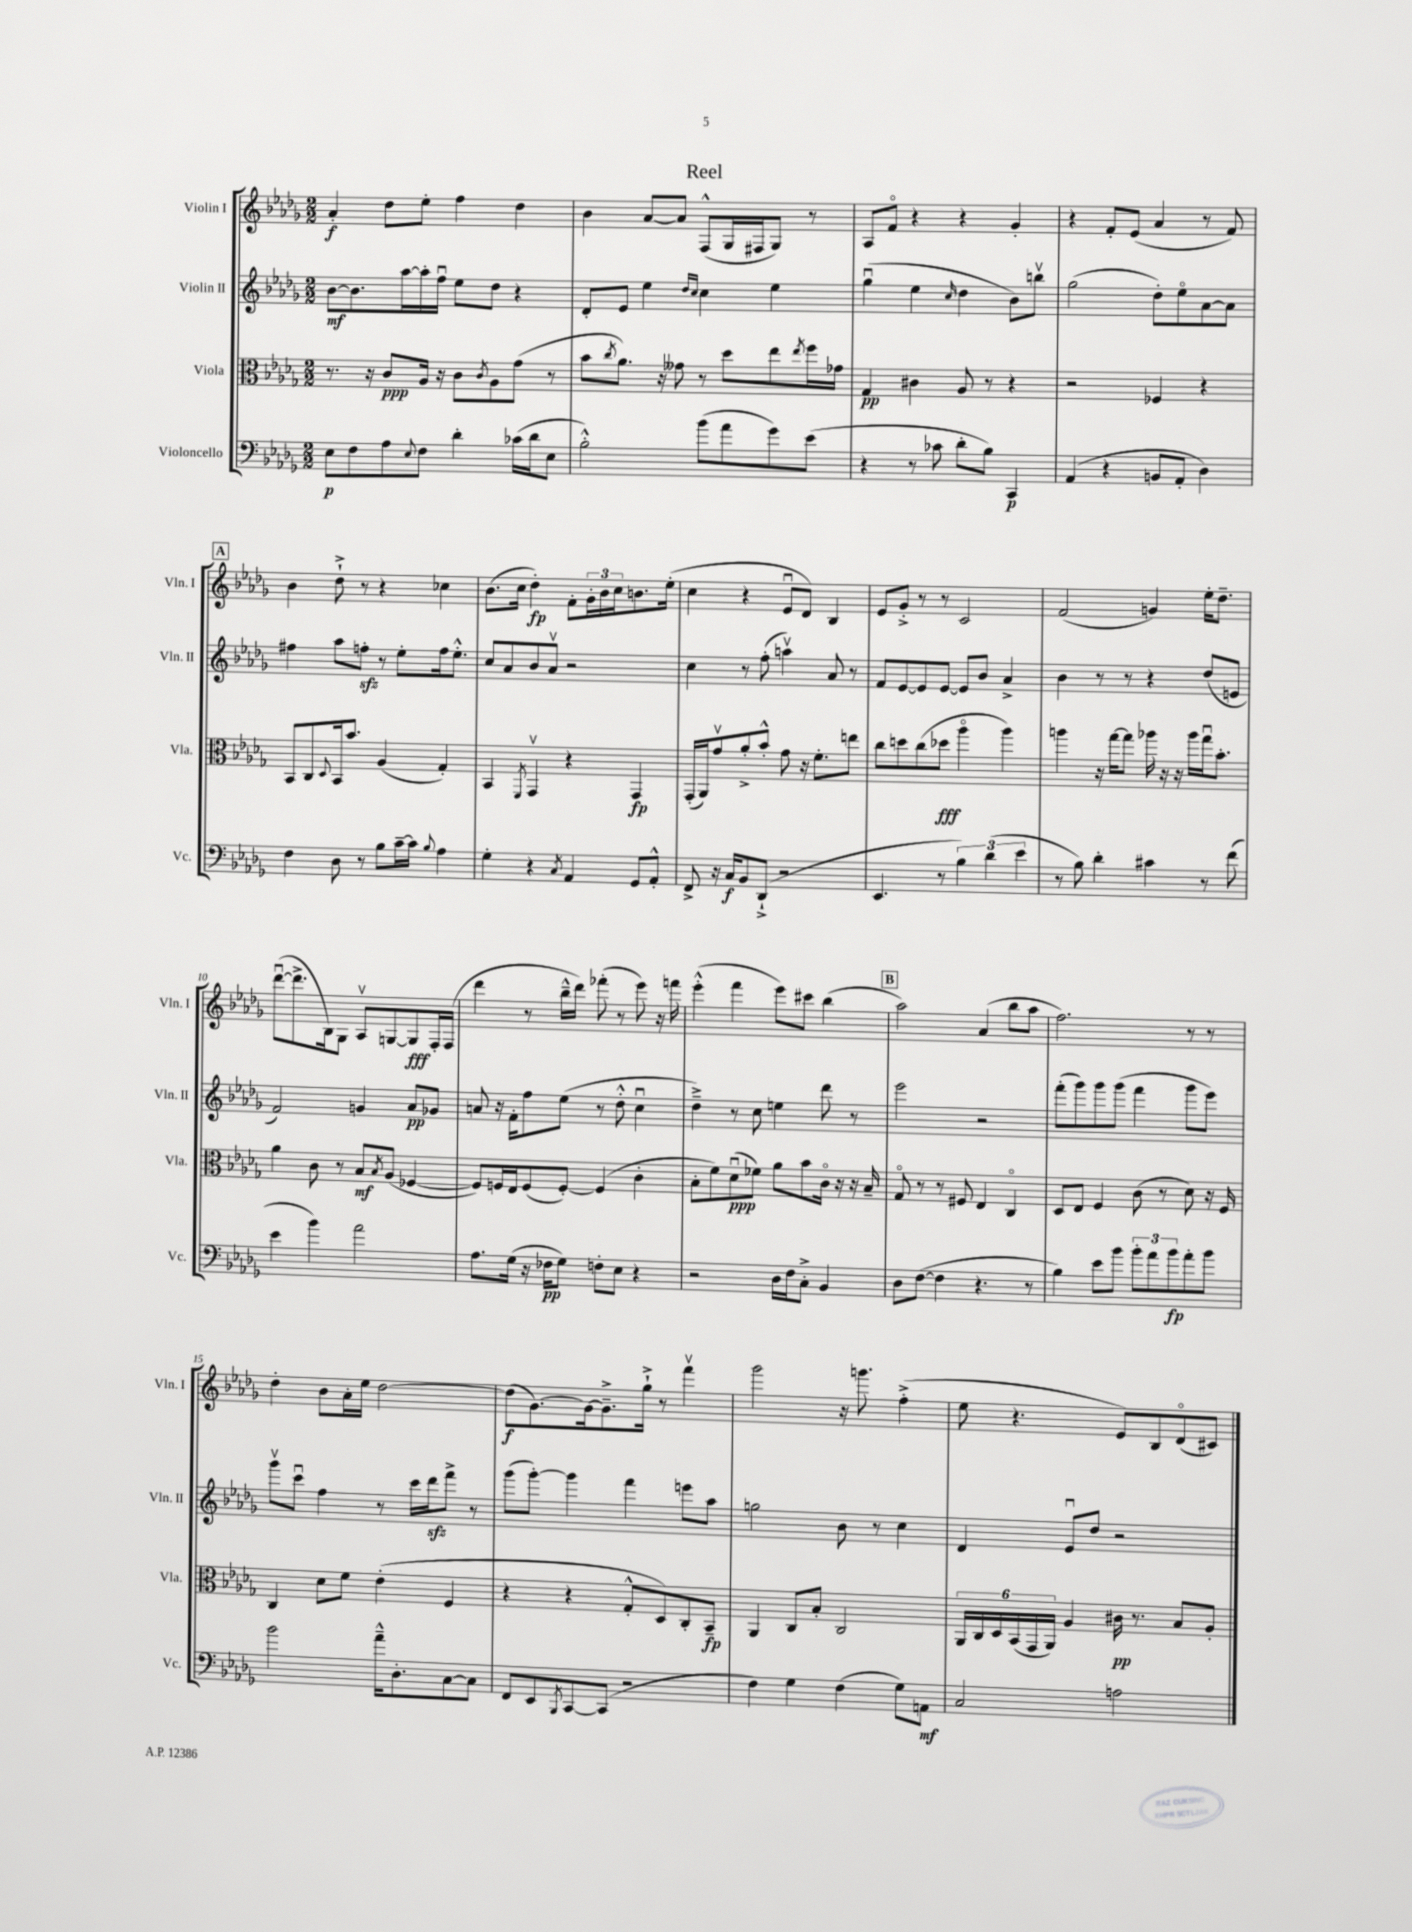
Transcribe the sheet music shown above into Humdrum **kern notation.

**kern	**dynam	**kern	**dynam	**kern	**dynam	**kern	**dynam
*part4	*part4	*part3	*part3	*part2	*part2	*part1	*part1
*staff4	*staff4	*staff3	*staff3	*staff2	*staff2	*staff1	*staff1
*I"Violoncello	*	*I"Viola	*	*I"Violin II	*	*I"Violin I	*
*I'Vc.	*	*I'Vla.	*	*I'Vln. II	*	*I'Vln. I	*
*clefF4	*	*clefC3	*	*clefG2	*	*clefG2	*
*k[b-e-a-d-g-]	*	*k[b-e-a-d-g-]	*	*k[b-e-a-d-g-]	*	*k[b-e-a-d-g-]	*
*M2/2	*	*M2/2	*	*M2/2	*	*M2/2	*
=1	=1	=1	=1	=1	=1	=1	=1
8E-\L	p	8.r	.	[8b-\L	mf	4a-'/	f
8F\	.	.	.	8.b-\]	.	.	.
.	.	16r	.	.	.	.	.
8A-\	.	8c/L	ppp	.	.	8dd-\L	.
.	.	.	.	[16aa-\L	.	.	.
8qqE-/	.	.	.	.	.	.	.
8F\J	.	16A-/Jk	.	16aa-'\]	.	8ee-'\J	.
.	.	16r	.	16ffu\JJ	.	.	.
4d-'\	.	8c\L	.	8ee-\L	.	4ff\	.
.	.	8qc/	.	.	.	.	.
.	.	8A-\	.	8dd-\J	.	.	.
(16c-X\LL	.	(8g-\J	.	4r	.	4dd-\	.
16d-\J	.	.	.	.	.	.	.
8E-\J	.	8r	.	.	.	.	.
=2	=2	=2	=2	=2	=2	=2	=2
2B-'^^\)	.	8b-\L	.	8d-'/L	.	4b-\	.
.	.	8qcc/	.	.	.	.	.
.	.	8.a-\J)	.	8e-/J	.	.	.
.	.	.	.	4ee-\	.	[8a-/L	.
.	.	16r	.	.	.	.	.
.	.	8g--X\	.	.	.	8a-/J]	.
.	.	.	.	16qqdd-/LL	.	.	.
.	.	.	.	16qqcc/JJ	.	.	.
(8b-\L	.	8r	.	4cc\	.	(8F^^/L	.
8a-\	.	8dd-\L	.	.	.	16G-/L	.
.	.	.	.	.	.	16F#X/J	.
8g-\)	.	8ee-\	.	4ee-\	.	8G-/J)	.
.	.	8qee-/	.	.	.	.	.
(8e-\J	.	16ff\L	.	.	.	8r	.
.	.	16g-X\JJ	.	.	.	.	.
=3	=3	=3	=3	=3	=3	=3	=3
4r	.	4G-/	pp	(4gg-u\	.	8A-/L	.
.	.	.	.	.	.	8f/J	.
8r	.	4c#X\	.	4ee-\	.	4r	.
8c-X\	.	.	.	.	.	.	.
.	.	.	.	16qqcc/	.	.	.
8d-'\L	.	8A-/	.	4dd-\	.	4r	.
8B-\J)	.	8r	.	.	.	.	.
4CC/	p	4r	.	8b-\L)	.	4g-'/	.
.	.	.	.	8bbnv\J	.	.	.
=4	=4	=4	=4	=4	=4	=4	=4
(4AA-/	.	2r	.	(2gg-\	.	4r	.
4r	.	.	.	.	.	8f'/L	.
.	.	.	.	.	.	(8e-/J	.
8BBn/L	.	4F-X/	.	8dd-'\L)	.	4a-/	.
8AA-'/J	.	.	.	8ee-\	.	.	.
4D-\)	.	4r	.	[8a-\	.	8r	.
.	.	.	.	8a-\J]	.	8f/)	.
!!LO:LB:g=z
!!LO:REH:place=s1:t=A
=5	=5	=5	=5	=5	=5	=5	=5
4F\	.	8BB-/L	.	4ff#X\	.	4b-\	.
.	.	8C/	.	.	.	.	.
.	.	8qqD-/	.	.	.	.	.
8D-\	.	16BB-/k	.	8aa-\L	.	8dd-`^\	.
.	.	8.b-/J	.	.	.	.	.
8r	.	.	.	8ffnzz'\J	.	8r	.
8B-\L	.	(4A-/	.	8r	.	4r	.
[16c~\L	.	.	.	8ee-'\L	.	.	.
16c\JJ]	.	.	.	.	.	.	.
8qqB-/	.	.	.	.	.	.	.
4A-\	.	4G-'/)	.	16ff\k	.	4cc-X\	.
.	.	.	.	8.ee-'^^\J	.	.	.
=6	=6	=6	=6	=6	=6	=6	=6
4G-'\	.	4BB-/	.	8cc/L	.	(8.b-\L	.
.	.	.	.	8a-/	.	.	.
.	.	.	.	.	.	16cc\Jk	.
.	.	8qFF/	.	.	.	.	.
4r	.	4GG-v/	.	8b-/	.	4dd-'\)	fp
.	.	.	.	8a-v/J	.	.	.
8qC/	.	.	.	.	.	.	.
4AA-/	.	4r	.	2r	.	8f'\L	.
.	.	.	.	.	.	24g-'\L	.
.	.	.	.	.	.	24b-\	.
.	.	.	.	.	.	24cc\J	.
8GG-/L	.	4GG-/	fp	.	.	8.bn\	.
8AA-'^^/J	.	.	.	.	.	.	.
.	.	.	.	.	.	(16ee-'\Jk	.
=7	=7	=7	=7	=7	=7	=7	=7
8FF^/	.	(16GG-'/LL	.	4cc\	.	4cc\	.
.	.	16AA-/J)	.	.	.	.	.
16r	.	8g-v/	.	.	.	.	.
16C/KL	f	.	.	.	.	.	.
8BB-/	.	8a-'^/	.	8r	.	4r	.
(8DD-`^/J	.	8b-'^^/J	.	(8ff'\	.	.	.
2r	.	8g-\	.	4aanv\)	.	8e-u/L	.
.	.	16r	.	.	.	8d-/J)	.
.	.	8.f'\L	.	.	.	.	.
.	.	.	.	8a-/	.	4B-/	.
.	.	8een\J	.	8r	.	.	.
=8	=8	=8	=8	=8	=8	=8	=8
4.EE-/	.	8cc\L	.	8f/L	.	8e-/L	.
.	.	8ddn\	.	[8e-/	.	8g-'^/J	.
.	.	(8cc\	.	8e-/]	.	8r	.
8r	.	8dd-X\J	fff	[8e-/J	.	8r	.
6B-\)	.	4aa-\	.	8e-/L]	.	2c/	.
.	.	.	.	8b-/J	.	.	.
(6d-\	.	.	.	.	.	.	.
.	.	4aa-\)	.	4a-^/	.	.	.
6e-\	.	.	.	.	.	.	.
=9	=9	=9	=9	=9	=9	=9	=9
8r	.	4aan\	.	4b-\	.	(2f/	.
8B-\)	.	.	.	.	.	.	.
4d-'\	.	16r	.	8r	.	.	.
.	.	[16gg-\KL	.	.	.	.	.
.	.	8gg-\J]	.	8r	.	.	.
4c#X\	.	16aa-X\	.	4r	.	4gn/)	.
.	.	16r	.	.	.	.	.
.	.	16r	.	.	.	.	.
.	.	16aa-\LL	.	.	.	.	.
8r	.	16gg-u\J	.	(8dd-/L	.	16ee-'\KL	.
.	.	8.b-'\J	.	.	.	8.dd-~\J	.
(8f\	.	.	.	8en/J	.	.	.
!!LO:LB:g=z
=10	=10	=10	=10	=10	=10	=10	=10
4e-\	.	4a-\	.	2f/)	.	([8ddd-u\L	.
.	.	.	.	.	.	8.ddd-^\]	.
4b-\)	.	8c\	.	.	.	.	.
.	.	.	.	.	.	16B-\k)	.
.	.	8r	.	.	.	8G-\J	.
2a-\	.	8B-/L	mf	4gn/	.	8A-v/L	.
.	.	8qB-/	.	.	.	.	.
.	.	(8A-/J	.	.	.	[8Gn/	.
.	.	[4F-X/	.	8a-/L	pp	8G/]	fff
.	.	.	.	8g-X/J	.	16F'/L	.
.	.	.	.	.	.	(16F/JJ	.
=11	=11	=11	=11	=11	=11	=11	=11
8.A-\L	.	8F-/L])	.	8an/	.	4ddd-\	.
.	.	16Fn/L	.	16r	.	.	.
(16G-\Jk	.	16E-/J	.	16f'\KL	.	.	.
16r	.	(8F/	.	8ff\	.	8r	.
16F-X\KL	pp	.	.	.	.	.	.
8G-\J)	.	[8F'/J)	.	(8ee-\J	.	16bb-~^^\LL	.
.	.	.	.	.	.	16ddd-\JJ)	.
8Fn'\L	.	(4F/]	.	8r	.	(8fff-X'\	.
8E-\J	.	.	.	8dd-'^^\	.	8r	.
4r	.	4c'\	.	4ccu\	.	8eee-\)	.
.	.	.	.	.	.	16r	.
.	.	.	.	.	.	16fffn\	.
=12	=12	=12	=12	=12	=12	=12	=12
2r	.	8B-'\L	.	4dd-~^\)	.	(4eee-'^^\	.
.	.	8f\)	.	.	.	.	.
.	.	(8d-u\	ppp	8r	.	4fff\	.
.	.	8f-X\J)	.	8cc\	.	.	.
16D-\LL	.	8a-\L	.	4een\	.	8eee-\L)	.
16F\J	.	.	.	.	.	.	.
8C'^\J	.	8b-\	.	.	.	8ccc#X\J	.
4BB-/	.	16c\Jk	.	8ddd-\	.	(4bb-\	.
.	.	16r	.	.	.	.	.
.	.	16r	.	8r	.	.	.
.	.	16B-~/	.	.	.	.	.
!!LO:REH:place=s1:t=B
=13	=13	=13	=13	=13	=13	=13	=13
8D-\L	.	8G-/	.	2eee-\	.	2aa-\)	.
([8F\J	.	8r	.	.	.	.	.
4F\]	.	8r	.	.	.	.	.
.	.	8F#X/	.	.	.	.	.
4.r	.	4E-/	.	2r	.	(4a-/	.
.	.	4C/	.	.	.	8bb-\L	.
8r	.	.	.	.	.	8aa-\J	.
=14	=14	=14	=14	=14	=14	=14	=14
4B-\)	.	8D-/L	.	(8fff'\L	.	2.ff\)	.
.	.	8E-/J	.	8ggg-\)	.	.	.
8e-\L	.	4F/	.	8ggg-\	.	.	.
8b-\J	.	.	.	(8ggg-\J	.	.	.
12b-'\L	.	(8c\	.	4fff\	.	.	.
12a-\	.	.	.	.	.	.	.
.	.	8r	.	.	.	.	.
12b-\	fp	.	.	.	.	.	.
8a-'\	.	8d-\)	.	8ggg-\L	.	8r	.
8b-\J	.	16r	.	8eee-\J)	.	8r	.
.	.	16F/	.	.	.	.	.
!!LO:LB:g=z
=15	=15	=15	=15	=15	=15	=15	=15
2b-\	.	4C/	.	8ggg-v\L	.	4dd-'\	.
.	.	.	.	8cccu\J	.	.	.
.	.	8d-\L	.	4ff\	.	8b-\L	.
.	.	8f\J	.	.	.	16a-'\L	.
.	.	.	.	.	.	16ee-\JJ	.
16a-~^^\KL	.	(4e-'\	.	8r	.	[2dd-\	.
8.D-'\	.	.	.	.	.	.	.
.	.	.	.	16ccc\LL	.	.	.
.	.	.	.	16ddd-zz\J	.	.	.
[8C\	.	4F/	.	8fff^\J	.	.	.
8C\J]	.	.	.	8r	.	.	.
=16	=16	=16	=16	=16	=16	=16	=16
8FF/L	.	4r	.	(8ggg-\L	.	(8dd-\L]	f
8EE-/	.	.	.	[8ggg-'\J)	.	[8.g-\)	.
8qBBB-/	.	.	.	.	.	.	.
[8CC/	.	4r	.	4ggg-\]	.	.	.
.	.	.	.	.	.	16g-\k_	.
(8CC/J]	.	.	.	.	.	8.g-~^\]	.
2r	.	8G-'^^/L	.	4fff\	.	.	.
.	.	.	.	.	.	16gg-`^\Jk	.
.	.	8D-/)	.	.	.	8r	.
.	.	8C'/	.	8eeen\L	.	4fffv\	.
.	.	8BB-~/J	fp	8aa-\J	.	.	.
=17	=17	=17	=17	=17	=17	=17	=17
4F\)	.	4AA-/	.	2ggn\	.	2ggg-\	.
4G-\	.	8C/L	.	.	.	.	.
.	.	8B-'/J	.	.	.	.	.
(4F\	.	2C/	.	8b-\	.	16r	.
.	.	.	.	.	.	8.gggn\	.
.	.	.	.	8r	.	.	.
8G-\L)	.	.	.	4cc\	.	(4ff'^\	.
8AAn\J	mf	.	.	.	.	.	.
=18	=18	=18	=18	=18	=18	=18	=18
2C/	.	24AA-/LL	.	4d-/	.	8ee-\	.
.	.	24C/	.	.	.	.	.
.	.	24D-/	.	.	.	.	.
.	.	(24BB-/	.	.	.	4.r	.
.	.	24GG-/	.	.	.	.	.
.	.	24AA-/JJ)	.	.	.	.	.
.	.	4A-/	.	8e-u/L	.	.	.
.	.	.	.	8dd-/J	.	.	.
2An\	.	16c#X\	pp	2r	.	8e-/L)	.
.	.	8.r	.	.	.	.	.
.	.	.	.	.	.	8B-/	.
.	.	8B-/L	.	.	.	(8d-/	.
.	.	8A-'/J	.	.	.	8c#X/J)	.
==	==	==	==	==	==	==	==
*-	*-	*-	*-	*-	*-	*-	*-
